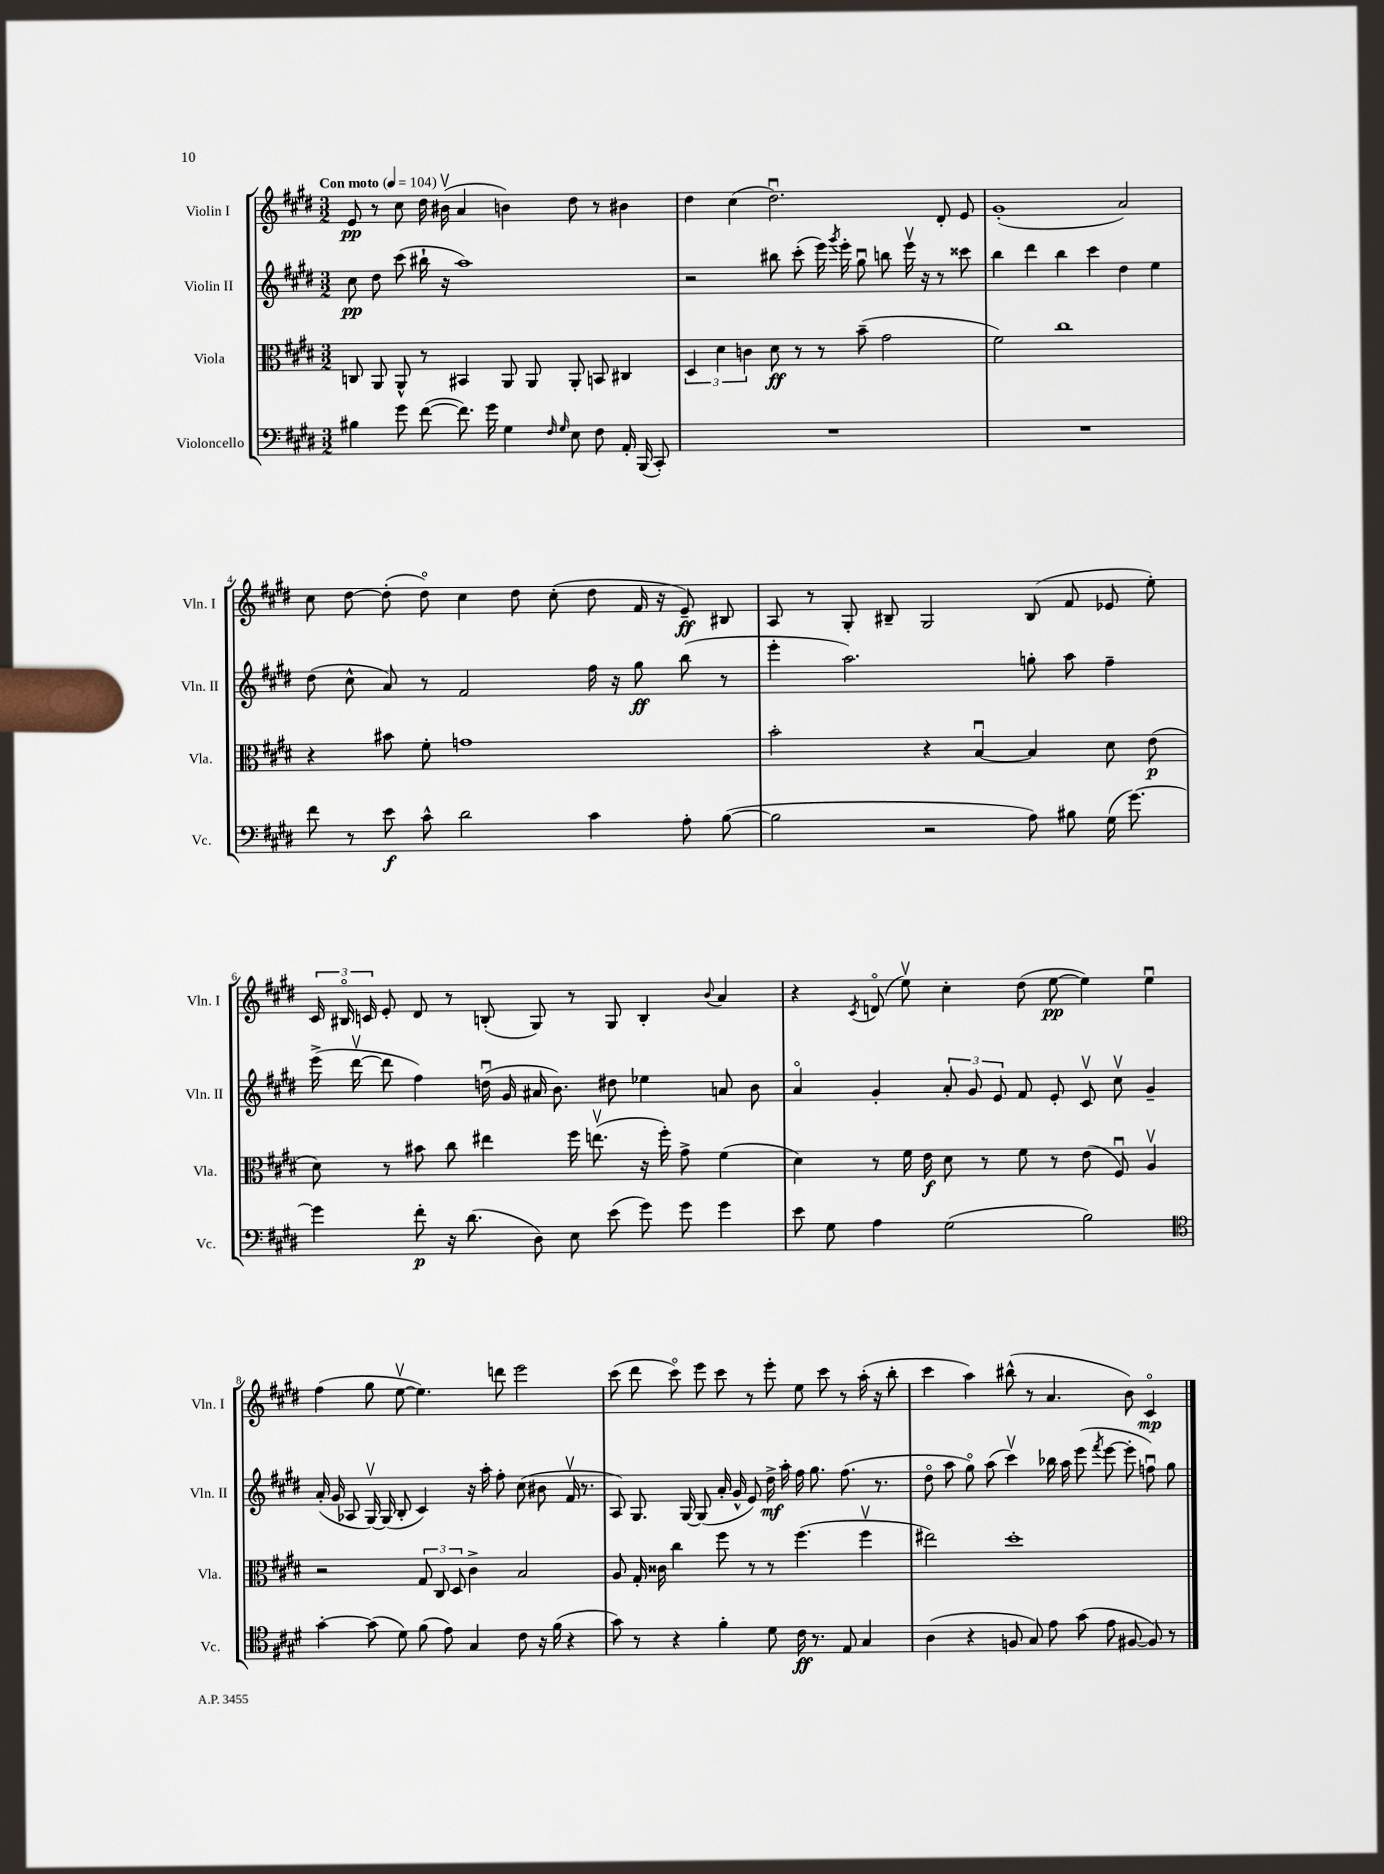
<<
\new StaffGroup <<
\new Staff = "s0" \with { instrumentName = "Violin I" shortInstrumentName = "Vln. I" } {
    \clef treble \key e \major \numericTimeSignature \time 3/2 \tempo "Con moto" 4 = 104
    \autoBeamOff e'8\pp r8 cis''8 dis''16 bis'16\upbow( a'4 b'4) dis''8 r8 bis'4 |
    dis''4 cis''4( dis''2.\downbow) dis'8-. e'8 |
    gis'1-.( a'2) |
    cis''8 dis''8~ dis''8-.( dis''8\flageolet) cis''4 dis''8 cis''8-.( dis''8 fis'16 r16 e'8--\ff) bis8 |
    a8 r8 gis8-. bis8-- gis2 bis8( fis'8 ees'8 e''8-.) |
    \tuplet 3/2 { cis'16 bis16\flageolet c'16 } e'8-. dis'8 r8 b8-.( gis8) r8 gis8 b4-. \appoggiatura { b'8 } a'4 |
    r4 \acciaccatura { cis'8 } d'8\flageolet( e''8\upbow) cis''4-. dis''8( e''8~\pp e''4) e''4\downbow |
    fis''4( gis''8 e''8~\upbow e''4.) d'''8 e'''2 |
    cis'''8( dis'''8 cis'''8\flageolet) e'''8 cis'''8 r8 e'''8-. e''8 cis'''8 r8 a''16-.( r16 b''8-. |
    cis'''4 a''4) bis''8-^( r8 a'4. b'8) cis'4\flageolet\mp \bar "|." |
}
\new Staff = "s1" \with { instrumentName = "Violin II" shortInstrumentName = "Vln. II" } {
    \clef treble \key e \major \numericTimeSignature \time 3/2
    \autoBeamOff cis''8\pp dis''8 cis'''8( bis''16-! r16 a''1) |
    r2 bis''8 cis'''8-.( e'''16) \acciaccatura { gis'''8 } e'''16-. gis''8\downbow b''8 e'''16\upbow r16 r8 cisis'''8 |
    b''4 dis'''4 b''4 cis'''4 dis''4 e''4 |
    dis''8( cis''8-^ a'8) r8 fis'2 fis''16 r16 gis''8\ff b''8( r8 |
    e'''4-. a''2.) g''8-. a''8 fis''4-- |
    e'''16->( dis'''16~\upbow dis'''8 fis''4) d''16\downbow( gis'16 ais'16 b'8.) dis''8 ees''4 a'8 b'8 |
    a'4\flageolet gis'4-. \tuplet 3/2 { a'8-. gis'8 e'8 } fis'8 e'8-. cis'8\upbow cis''8\upbow gis'4-- |
    a'16-.( gis'16 aes8 gis16~\upbow) gis16( b8-. cis'4) r16 a''16-. fis''8-. cis''8( bis'8 fis'16\upbow r8. |
    a8) gis8. gis16~ gis8( a'16-. gis'16-^ e'8) dis''16->\mf a''16-. fis''16 gis''8. fis''8.( r8. |
    dis''8\flageolet a''8 gis''8\flageolet) a''8( cis'''4\upbow) bes''16 a''16 e'''8( \acciaccatura { fis'''8 } e'''8~ e'''8-. f''8\downbow) gis''8 \bar "|." |
}
\new Staff = "s2" \with { instrumentName = "Viola" shortInstrumentName = "Vla." } {
    \clef alto \key e \major \numericTimeSignature \time 3/2
    \autoBeamOff c8 a,8 a,8-^ r8 bis,4 a,8 a,8 a,8-. b,8 cis4 |
    \tuplet 3/2 { dis4 dis'4 c'4 } dis'8\ff r8 r8 b'8--( gis'2 |
    fis'2) cis''1 |
    r4 bis'8 fis'8-. g'1 |
    b'2-. r4 b4~\downbow b4 dis'8 e'8\p( |
    dis'8) r8 bis'8 cis''8 eis''4 fis''16 e''8.\upbow( r16 fis''16-.) gis'8-> fis'4( |
    dis'4) r8 fis'16 e'16\f dis'8 r8 fis'8 r8 e'8( fis8\downbow) a4\upbow |
    r2 \tuplet 3/2 { gis8 cis8 dis8 } cis'4-> b2 |
    a8 gis16-. cisis'16 cis''4 fis''8 r8 r8 fis''4.( fis''4\upbow |
    eis''2) dis''1-. \bar "|." |
}
\new Staff = "s3" \with { instrumentName = "Violoncello" shortInstrumentName = "Vc." } {
    \clef bass \key e \major \numericTimeSignature \time 3/2
    \autoBeamOff bis4 gis'8 fis'8~( fis'8.) gis'16 gis4 \grace { fis16 gis16 } e8 fis8 a,16-. b,,16( cis,8-.) |
    R1. |
    R1. |
    fis'8 r8 e'8\f cis'8-^ dis'2 cis'4 a8-. b8~( |
    b2 r2 a8) bis8 gis16( gis'8.~) |
    gis'4 fis'8-.\p r16 dis'8.( dis8) e8 e'8( gis'8) gis'8 gis'4 |
    e'8 gis8 a4 gis2( b2) |
    \clef tenor gis'4~-. gis'8( dis'8) fis'8( e'8) gis4 cis'8 r16 fis'16( r4 |
    gis'8) r8 r4 fis'4-. dis'8 cis'16\ff r8. e8 gis4 |
    a4( r4 f8 gis8) e'8 gis'8( e'8 fis8~ fis8) r8 \bar "|." |
}
>>
>>
